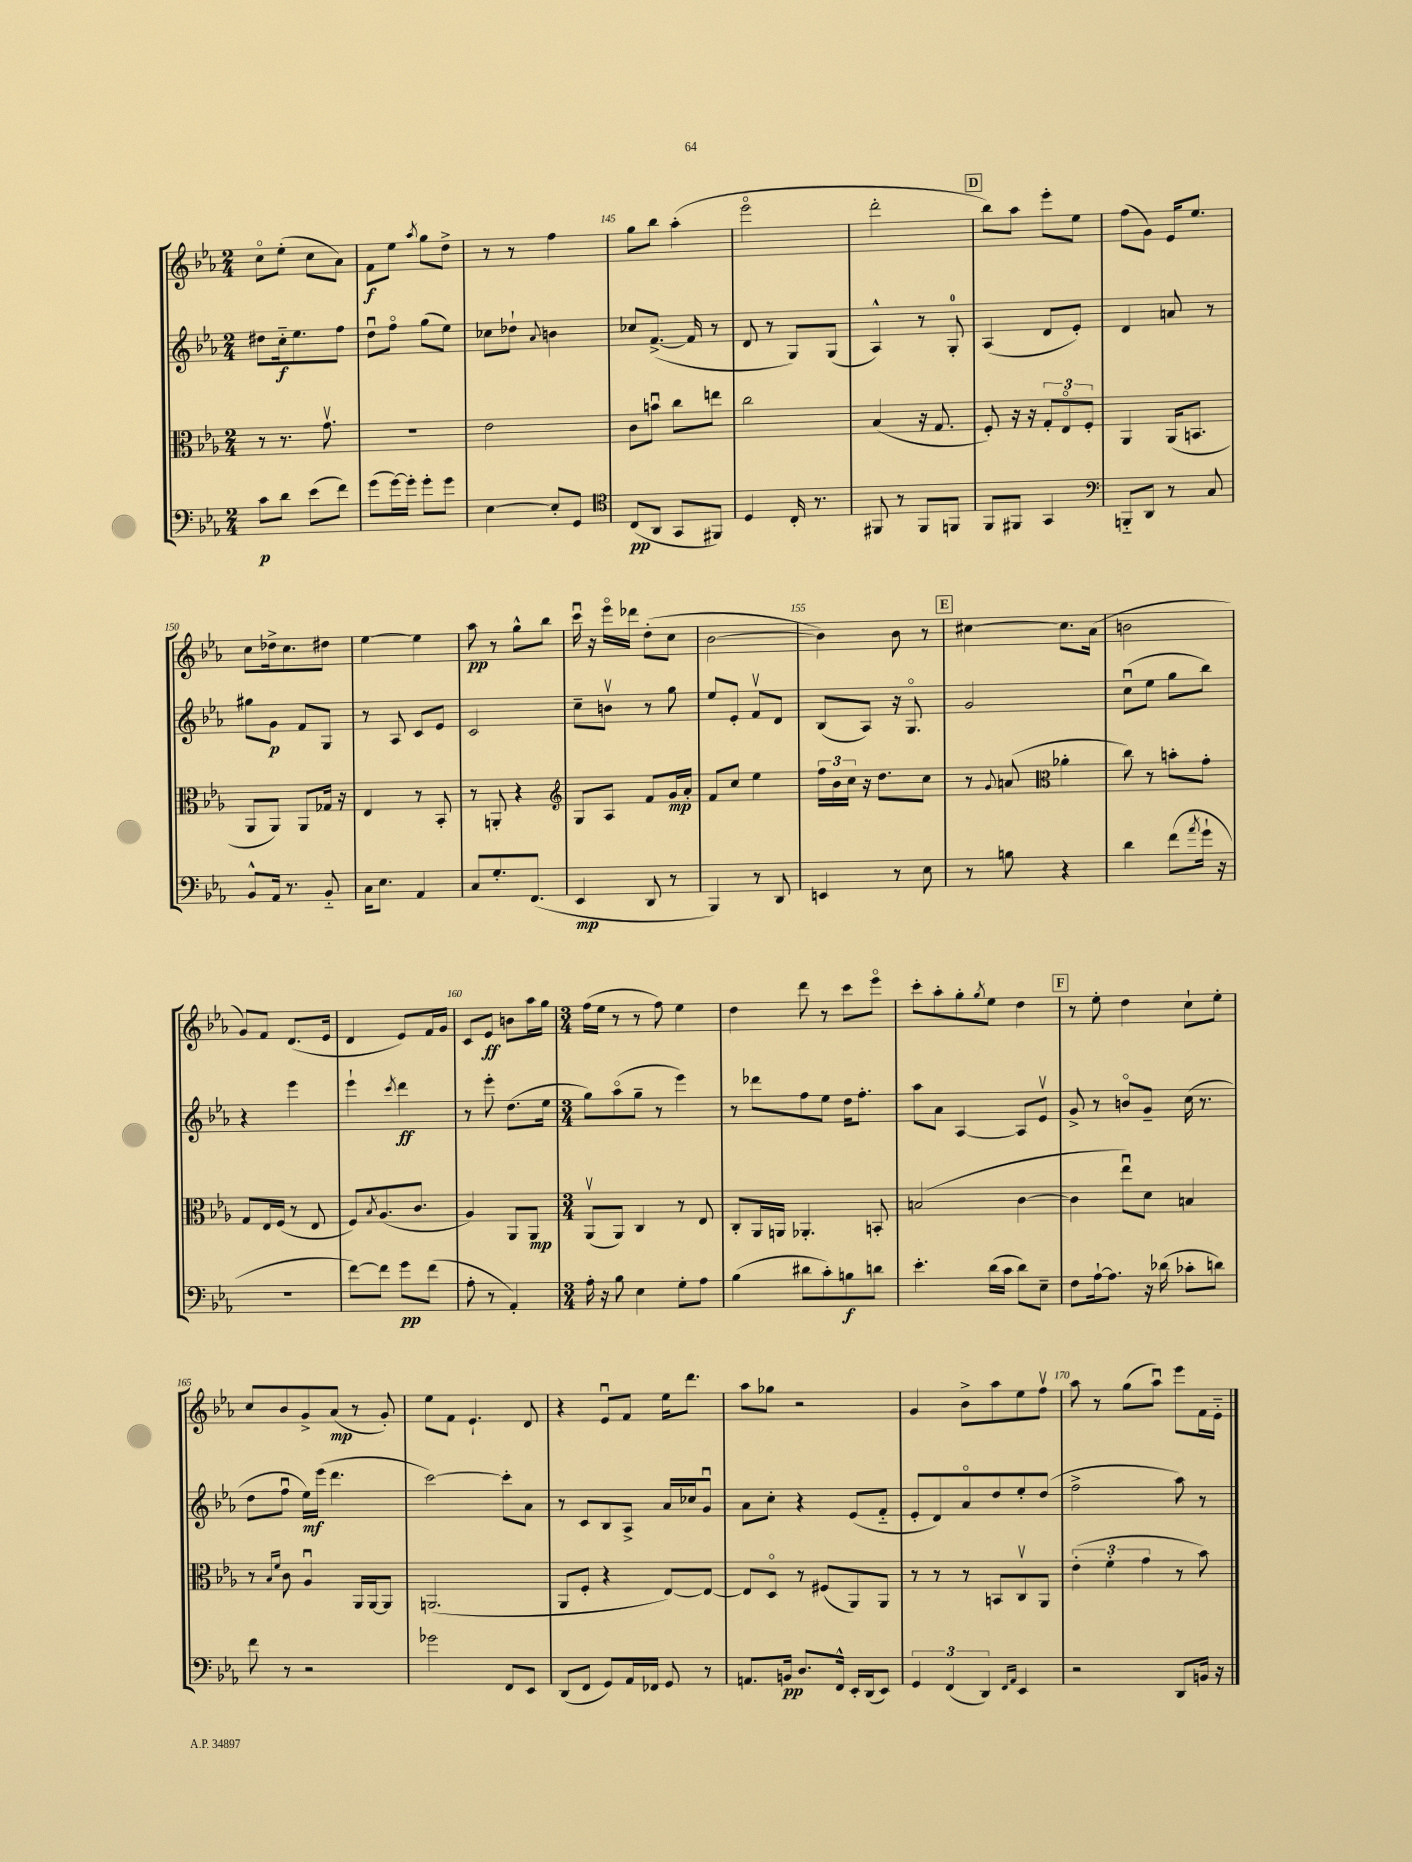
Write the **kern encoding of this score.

**kern	**kern	**kern	**kern
*staff4	*staff3	*staff2	*staff1
*clefF4	*clefC3	*clefG2	*clefG2
*k[b-e-a-]	*k[b-e-a-]	*k[b-e-a-]	*k[b-e-a-]
*M2/4	*M2/4	*M2/4	*M2/4
8c\L	8r	8dd#\L	8cco\L
8d\J	8.r	16cc'~\k	(8ee-'\J
.	.	8.ee-\	.
(8e-\L	.	.	8cc\L
.	8.gv\	.	.
8f\J)	.	8ff\J	8a-\J)
=	=	=	=
(8g\L	2r	8ddu\L	8f\L
[16g\L)	.	8ffo\J	8ee-\J
16g'\]JJ	.	.	.
.	.	.	8qaa-/
8g'\L	.	(8gg\L	8gg\L
8g\J	.	8ee-\J)	8dd^\J
=	=	=	=
[4E-\	2e-\	8cc-\L	8r
.	.	8dd-`\J	8r
.	.	8qqa-/	.
8E-'/]L	.	4b\	4ff\
8GG/J	.	.	.
=	=	=	=
*clefC4	*	*	*
(8C/L	8c\L	8cc-/L	8gg\L
8AA-/J	8bu\J	([8.f^/J	8bb-\J
8GG/L	8cc\L	.	(4aa-'\
.	.	16f/]	.
8FF#/J)	8ee\J	8r	.
=	=	=	=
4D/	2cc\	8d/	2eee-o\
.	.	8r	.
16C'/	.	8G/L)	.
8.r	.	.	.
.	.	(8G/J	.
=	=	=	=
8FF#/	(4B-/	4A-^^/)	2ddd'\
8r	.	.	.
8FF#/L	16r	8r	.
.	8.G/	.	.
8FF/J	.	8G'/	.
=	=	=	=
8FF/L	8F'/)	(4A-/	8bb-\L)
8FF#/J	16r	.	8aa-\J
.	16r	.	.
4GG/	12G'/L	8d/L	8eee-'\L
.	12E-o/	.	.
.	.	8e-'/J)	8ee-\J
.	12F'/J	.	.
=	=	=	=
*clefF4	*	*	*
8BBB'~/L	4AA-/	4d/	(8ff\L
8DD/J	.	.	8g\J)
8r	(16AA-/LK	8a/	16e-/LK
.	8.BB/J	.	8.ee-/J
8C/	.	8r	.
=	=	=	=
8BB-^^/L	8AA-/L	8gg#\L	8cc\L
16AA-/Jk	8AA-/J)	8g\J	16dd-^\k
8.r	.	.	8.cc\
.	8AA-/L	8f/L	.
8BB-'~/	16G-/Jk	8G/J	8dd#\J
.	16r	.	.
=	=	=	=
16C\LK	4E-/	8r	[4ee-\
8.E-\J	.	.	.
.	.	8A-/	.
4AA-/	8r	8c/L	4ee-\]
.	8BB-'/	8e-/J	.
=	=	=	=
8C/L	8r	2c/	8aa-\
8.G'/	8AA'/	.	8r
.	4r	.	8gg^^\L
(8.FF/J	.	.	.
.	.	.	8bb-\J
=	=	=	=
*	*clefG2	*	*
4EE-/	8G/L	8cc~\L	16cccu\
.	.	.	16r
.	8A-/J	8bv\J	16eee-o\LL
.	.	.	16ddd-\JJ
8DD/	8f/L	8r	(8dd'\L
8r	16g/L	8gg\	8cc\J
.	16a-'/JJ	.	.
=	=	=	=
4BBB-/)	8f/L	8ee-/L	[2b-\
.	8cc/J	8e-'/J	.
8r	4ee-\	8fv/L	.
8DD/	.	8d/J	.
=	=	=	=
4EE/	24ff\LL	(8B-/L	4b-\])
.	24b-\	.	.
.	24cc\JJ	.	.
.	16r	8A-/J)	.
.	8.dd\L	.	.
8r	.	16r	8b-\
.	.	8.Go/	.
8E-\	8cc\J	.	8r
=	=	=	=
8r	8r	2g/	[4cc#\
.	8qqg/	.	.
8B\	(8a/	.	.
*	*clefC3	*	*
4r	4a-'\	.	8.cc#\]L
.	.	.	(16a-\Jk
=	=	=	=
4d\	8cc\)	(8ccu\L	2b\
.	8r	8ee-\J	.
(8f\L	8b'\L	8gg\L	.
8qa-/	.	.	.
16g`\Jk	8g'\J	8bb-\J)	.
16r	.	.	.
=	=	=	=
2r	8G/L	4r	8g/L)
.	16E-/L	.	8f/J
.	(16F/JJ	.	.
.	8r	4eee-\	(8.d/L
.	8E-/	.	.
.	.	.	16e-/Jk
=	=	=	=
[8f\L)	8F/L)	4eee-`\	4d/
.	8qB-/	.	.
8f\]J	(8.A-/	.	.
.	.	8qccc/	.
8g\L	.	4ddd\	8e-/L)
.	8.c/J	.	.
(8f\J	.	.	16f/L
.	.	.	16g/JJ
=	=	=	=
8A-'\	4A-/)	8r	8c/L
8r	.	8eee-'\	8e-/J
4AA-'/)	8AA-/L	(8.dd\L	8b\L
.	8AA-/J	.	16aa-\L
.	.	16ee-\Jk	16gg\JJ
=	=	=	=
*M3/4	*M3/4	*M3/4	*M3/4
16A-'\	(8AA-v/L	8gg\L)	(16ff\LL
16r	.	.	16ee-\JJ
8B-\	8AA-/J)	(8aa-o\	8r
4E-\	4C/	8gg~\J	8r
.	.	8r	8ff\)
8G'\L	8r	4eee-\)	4ee-\
8A-\J	8E-/	.	.
=	=	=	=
(4B-\	8C'/L	8r	4dd\
.	16AA-/L	8ddd-\L	.
.	16AA/JJ	.	.
8d#\L	4.AA-'/	8ff\	8ddd\
8c'\)	.	8ee-\J	8r
8B\	.	16dd\LK	8ccc\L
.	.	8.ff'\J	.
8d\J	8BB'/	.	8eee-o\J
=	=	=	=
4.e-'\	(2B/	8aa-\L	8ccc'\L
.	.	8a-\J	8aa-'\
.	.	[4A-/	8gg'\
.	.	.	8qgg/
(16d\LL	.	.	8ee-\J
16c\JJ	.	.	.
8d\L)	[4c\	8A-/]L	4dd\
8E-~\J	.	8e-v/J	.
=	=	=	=
8F\L	4c\]	8g^/	8r
[16A-`\k	.	8r	8ee-'\
8.A-\]J	.	.	.
.	8ee-u\L)	8bo/L	4dd\
16r	8d\J	8g~/J	.
(16d-\	.	.	.
8c-'\L	4B/	(16cc\	8cc`\L
.	.	8.r	.
8d\J)	.	.	8ee-'\J
=	=	=	=
8f\	8r	8dd\L	8cc/L
.	16qqB-/LL	.	.
.	16qqf/JJ	.	.
8r	8c\	8ffu\J	8b-/
2r	4A-u/	16ee-\LL)	8g^/
.	.	(16eee-\JJ	.
.	.	4.ddd\	(8a-/J
.	16AA-/LL	.	8r
.	[16AA-/J	.	.
.	8AA-/]J	.	8g'/)
=	=	=	=
2g-\	(2.AA/	[2ccc\)	8ee-\L
.	.	.	8f\J
.	.	.	4.e-`/
8FF/L	.	8ccc'\]L	.
8EE-/J	.	8a-\J	8d/
=	=	=	=
(8DD/L	8AA-/L	8r	4r
8FF/J	8F'/J	8c/L	.
8GG/L)	4r	8B-/	8e-u/L
16AA-/L	.	8A-^/J	8f/J
16FF-/JJ	.	.	.
8GG/	[8E-/L)	16a-/LL	16ee-\LK
.	.	16cc-/J	8.ddd\J
8r	8E-/_J	8gu/J	.
=	=	=	=
8.AA/L	8E-/]L	8a-\L	8aa-\L
.	8Do/J	8cc'\J	8gg-\J
16BB/Jk	.	.	.
8.D/L	8r	4r	2r
.	(8F#/L	.	.
16FF^^/Jk	.	.	.
16EE-'/LL	8AA-/)	(8e-/L	.
(16DD/J	.	.	.
8EE-/J)	8AA-/J	8f'~/J	.
=	=	=	=
6GG/	8r	8e-'/L	4g/
.	8r	8d/)	.
(6FF/	.	.	.
.	8r	8a-o/	8b-^\L
6DD/)	.	.	.
.	8BB/L	8dd/	8aa-\
16qqFF/LL	.	.	.
16qqAA-/JJ	.	.	.
4EE-/	8Cv/	8ee-'/	8ee-\
.	8AA-/J	(8dd/J	8ffv\J
=	=	=	=
2r	(6e-'\	2ff^\	8aa-\
.	.	.	8r
.	6f'\	.	.
.	.	.	(8gg\L
.	6g\	.	.
.	.	.	8aa-u\J)
8DD/L	8r	8aa-\)	8eee-\L
16BB/Jk	8b-\)	8r	16f\L
16r	.	.	16e-'~\JJ
==	==	==	==
*-	*-	*-	*-
